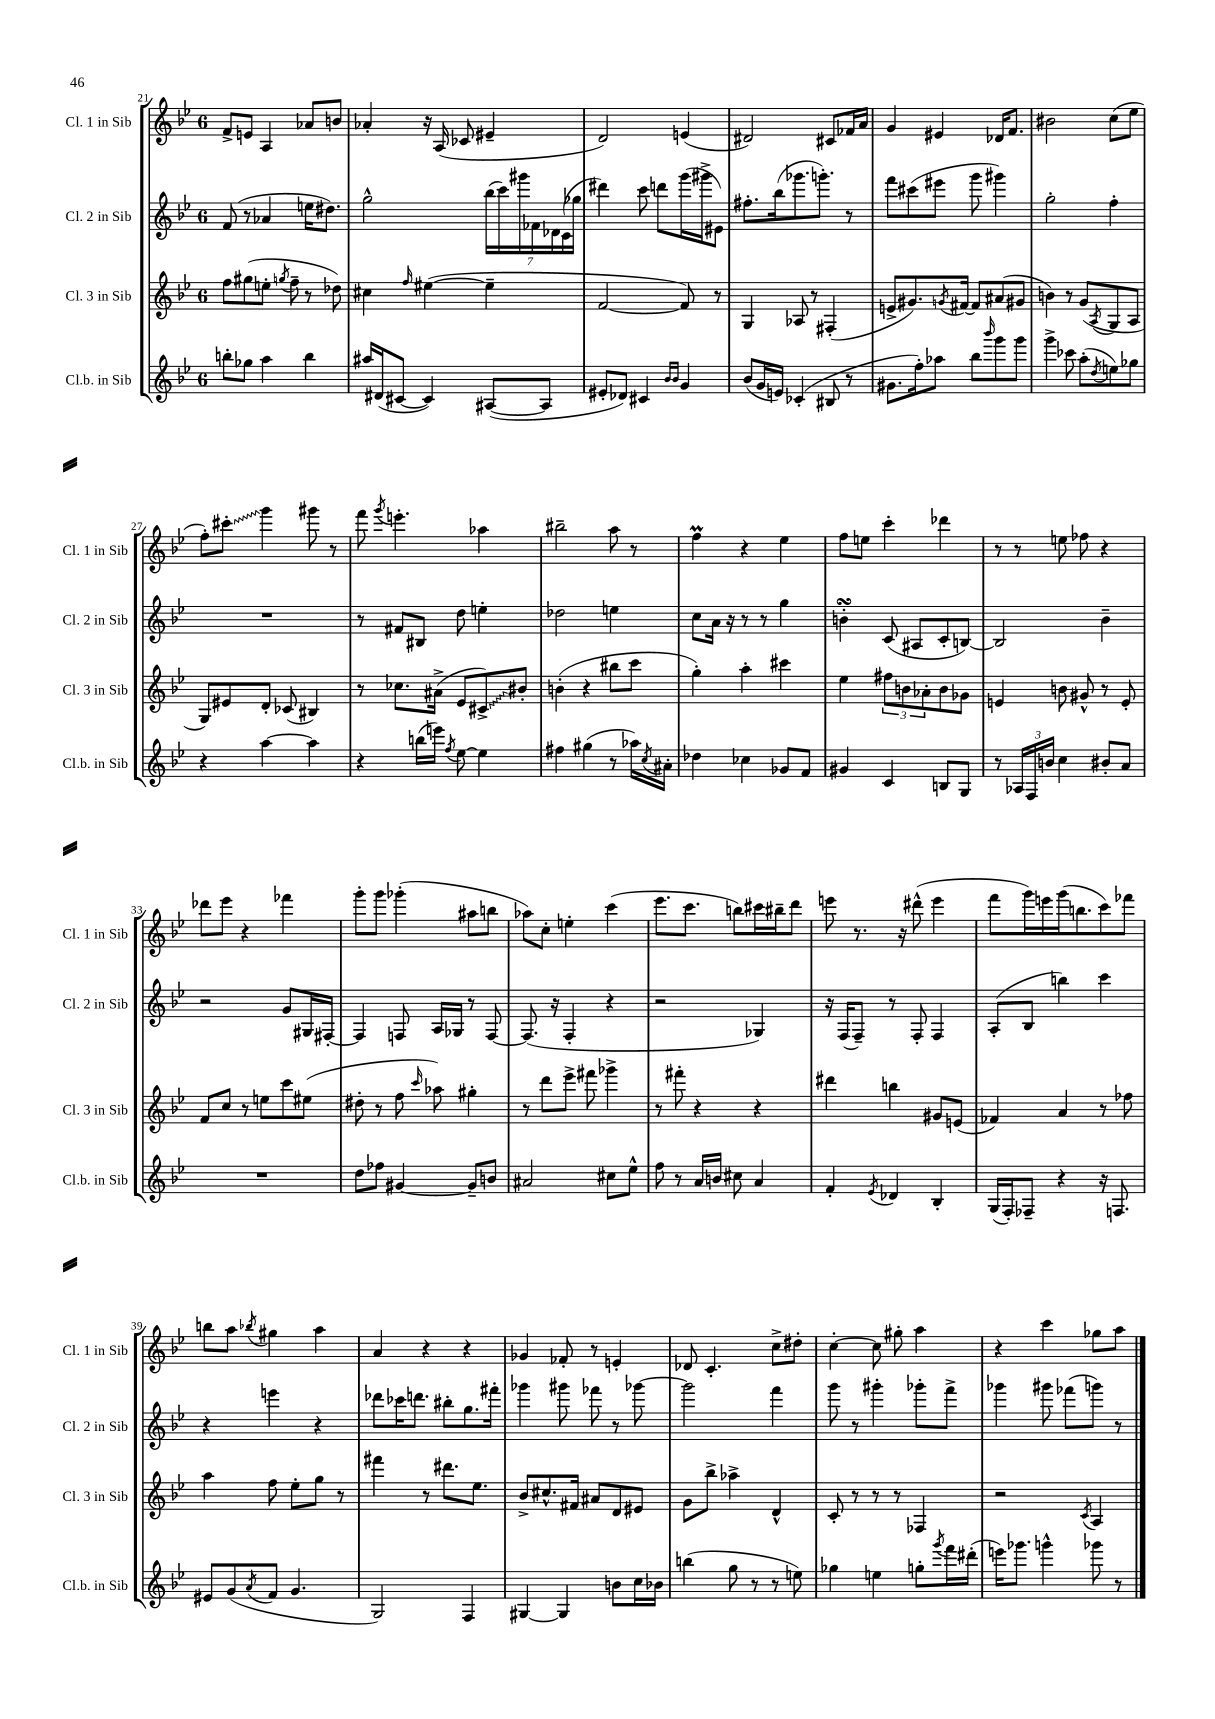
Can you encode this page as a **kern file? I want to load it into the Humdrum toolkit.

**kern	**kern	**kern	**kern
*staff4	*staff3	*staff2	*staff1
*clefG2	*clefG2	*clefG2	*clefG2
*k[b-e-]	*k[b-e-]	*k[b-e-]	*k[b-e-]
*M6/8	*M6/8	*M6/8	*M6/8
8bb'\L	8ff\L	(8f/	8f^/L
8gg-\J	(8gg#\	8r	8e/J
4aa\	8ee'\J	4a-/	4A/
.	8qgg/	.	.
.	8ff~\	.	.
4bb\	8r	16ee\LK	8a-/L
.	.	8.dd#\J)	.
.	8dd-\)	.	8b/J
=	=	=	=
16aa#/LL	4cc#\	2gg^^\	4a-'/
(16d#/J	.	.	.
[8c#/J	.	.	.
.	16qqff/	.	.
4c#/])	([4ee#\	.	16r
.	.	.	(16A/
.	.	.	8c-/
([8A#/L	4ee#~\]	(28bb-\LL	4e#~/
.	.	28ccc\)	.
.	.	28ggg#\	.
.	.	28f-\	.
8A#/]J	.	.	.
.	.	28d-\	.
.	.	(28c\	.
.	.	28gg-\JJ	.
=	=	=	=
8e#'/L	[2f/	4ddd#\)	2d/)
8d-/J)	.	.	.
4c#/	.	8ccc\	.
.	.	8ddd\L	.
16qqb-/LL	.	.	.
16qqb-/JJ	.	.	.
4g/	8f/])	(16ggg\L	(4e/
.	.	16ggg#^\J	.
.	8r	8e#\J)	.
=	=	=	=
(8b-/L	4G/	8.ff#'\L	2d#/)
16g/L	.	.	.
16e/JJ)	.	(16bb-\k	.
(4c-'/	8A-/	8.ggg-\	.
.	8r	.	.
.	.	8.ggg'\J)	.
8B#/	(4F#'/	.	8c#/L
8r	.	8r	16f-/L
.	.	.	16a/JJ
=	=	=	=
8.g#\L	8e^/L	8fff\L	4g/
.	8.g#/)	(8ccc#\	.
16ff'\k)	.	.	.
8aa-\J	.	8eee#\J	4e#/
.	8qg/	.	.
.	[16f#/Jk	.	.
8bb-\L	8f#/]L	8ggg\	.
16qqbbb-/	.	.	.
8ggg\	(8a#/	4ggg#\)	16d-/LK
.	.	.	8.f/J
8ggg\J	8g#/J	.	.
=	=	=	=
4ggg^\	4b\)	2gg'\	2b#\
8ccc-\	8r	.	.
(8aa'\L	(8g/L	.	.
8qdd/	8qA/	.	.
8ee\)	8G/	4ff'\	(8cc\L
8gg-\J	8A/J	.	8ee-\J
=	=	=	=
4r	8G/L)	2.r	8ff'\L)
.	8e#/	.	8ccc#'\J
[4aa\	8d'/J	.	4ggg\
.	(8c-/	.	.
4aa\]	4B#/)	.	8ggg#\
.	.	.	8r
=	=	=	=
4r	8r	8r	8fff\
.	.	.	8qggg/
.	8.cc-\L	8f#/L	4.eee'\
(16bb\LL	.	8B#/J	.
16eee\JJ)	(16a#^\Jk	.	.
8qff/	.	.	.
[8ee-\	8e-/L	8dd\	.
4ee-\]	8c#^/)	4ee'\	4aa-\
.	8b#'/J	.	.
=	=	=	=
4ff#\	(4b'\	2dd-\	2bb#~\
(4gg#\	4r	.	.
8r	8bb#\L	4ee\	8aa\
16aa-\LL)	8ccc\J	.	8r
8qcc/	.	.	.
16a#'\JJ	.	.	.
=	=	=	=
4dd-\	4gg'\)	8cc\L	4ff\
.	.	16a\Jk	.
.	.	16r	.
4cc-\	4aa'\	8r	4r
.	.	8r	.
8g-/L	4ccc#\	4gg\	4ee-\
8f/J	.	.	.
=	=	=	=
4g#/	4ee-\	4b'\	8ff\L
.	.	.	8ee\J
4c/	12ff#\L	(8c/	4ccc'\
.	12b\	.	.
.	.	8A#/L	.
.	12a-'\	.	.
8B/L	8b\	8c'/	4ddd-\
8G/J	8g-\J	[8B/J)	.
=	=	=	=
8r	4e/	2B/]	8r
24A-/LL	.	.	8r
24F/	.	.	.
24b/JJ	.	.	.
4cc\	8b\	.	8ee\
.	8g#^^/	.	8ff-\
8b#'/L	8r	4b-~\	4r
8a/J	8e'/	.	.
=	=	=	=
2.r	8f/L	2r	8ddd-\L
.	8cc/J	.	8eee-\J
.	8r	.	4r
.	8ee\L	.	.
.	8ccc\	8g/L	4fff-\
.	(8ee#\J	16G#/L	.
.	.	[16F#'/JJ	.
=	=	=	=
8dd\L	8dd#'\	4F#/]	8ggg'\L
8ff-\J	8r	.	8ggg\J
[4g#/	8ff\	8F/	(4ggg-'\
.	16qqccc/	.	.
.	8aa-\)	16A/LL	.
.	.	16G-/JJ	.
8g#~/]L	4gg#'\	8r	8aa#\L
8b/J	.	[8F/	8bb\J
=	=	=	=
2a#/	8r	(8.F/]	8aa-\L)
.	8ddd\L	.	8cc'\J
.	.	16r	.
.	8eee-^\J	4F'/	4ee'\
.	8fff#\	.	.
8cc#\L	4ggg-^\	4r	(4ccc\
8ee-^^\J	.	.	.
=	=	=	=
8ff\	8r	2r	8.eee-\L
8r	8fff#'\	.	.
.	.	.	8.ccc\J
16a/LL	4r	.	.
16b/JJ	.	.	.
8cc#\	.	.	8bb\L)
4a/	4r	4G-/)	16ccc#\L
.	.	.	16bb#~\J
.	.	.	8ddd\J
=	=	=	=
4f'/	4ddd#\	16r	8eee\
.	.	(16F/LK	.
.	.	8F~/J)	8.r
8qe-/	.	.	.
4d-/	4bb\	8r	.
.	.	.	16r
.	.	8F'/	(8ddd#^^\
4B-'/	8g#/L	4F/	4eee\
.	(8e/J	.	.
=	=	=	=
(16G/LL	4f-/)	(8A'/L	8fff\L
16F'/J)	.	.	.
8F-~/J	.	8B-/J	16ggg\L)
.	.	.	16eee\
4r	4a/	4bb\)	(16ggg\J
.	.	.	8.bb\
16r	8r	4ccc\	8ccc\)
8.F/	.	.	.
.	8ff-\	.	8fff-\J
=	=	=	=
8e#/L	4aa\	4r	8bb\L
(8g/	.	.	8aa\J
8qa/	.	.	8qbb-/
8f/J	8ff\	4eee\	4gg#\
4.g/	8ee-'\L	.	.
.	8gg\J	4r	4aa\
.	8r	.	.
=	=	=	=
2G/)	4fff#\	8ddd-\L	4a/
.	.	16ccc-\K	.
.	.	8.ddd\J	.
.	8r	.	4r
.	8.ddd#\L	8bb#'\L	.
4F/	.	8.gg\	4r
.	8.ee-\J	.	.
.	.	16fff#'\Jk	.
=	=	=	=
[4G#/	8b-^/L	4ggg-\	4g-/
.	8.cc#^^/	.	.
4G#/]	.	8ggg#\	8f-'/
.	16f#/Jk	.	.
.	8a#/L	8fff-\	8r
8b\L	8d/	8r	4e'/
16cc\L	8e#/J	[8ggg-\	.
16b-\JJ	.	.	.
=	=	=	=
(4bb\	8g\L	2ggg-\]	8d-/
.	8bb-^\J	.	4.c'/
8gg\	4aa-^\	.	.
8r	.	.	.
8r	4d^^/	4fff\	8cc^\L
8ee\)	.	.	8dd#'\J
=	=	=	=
4gg-\	8c'/	8ggg\	[4cc'\
.	8r	8r	.
4ee\	8r	4ggg#'\	8cc\]
.	8r	.	8gg#'\
8gg'\L	4F-/	8ggg-'\L	4aa\
8qggg/	.	.	.
16fff\L	.	8fff^\J	.
(16ddd#'\JJ	.	.	.
=	=	=	=
16eee\LK)	2r	4ggg-\	4r
8.ggg-\J	.	.	.
4ggg^^\	.	8ggg#\	4ccc\
.	.	(8fff-\L	.
.	8qc/	.	.
8ggg-\	4A/	8ggg\J)	8gg-\L
8r	.	8r	8aa\J
==	==	==	==
*-	*-	*-	*-
